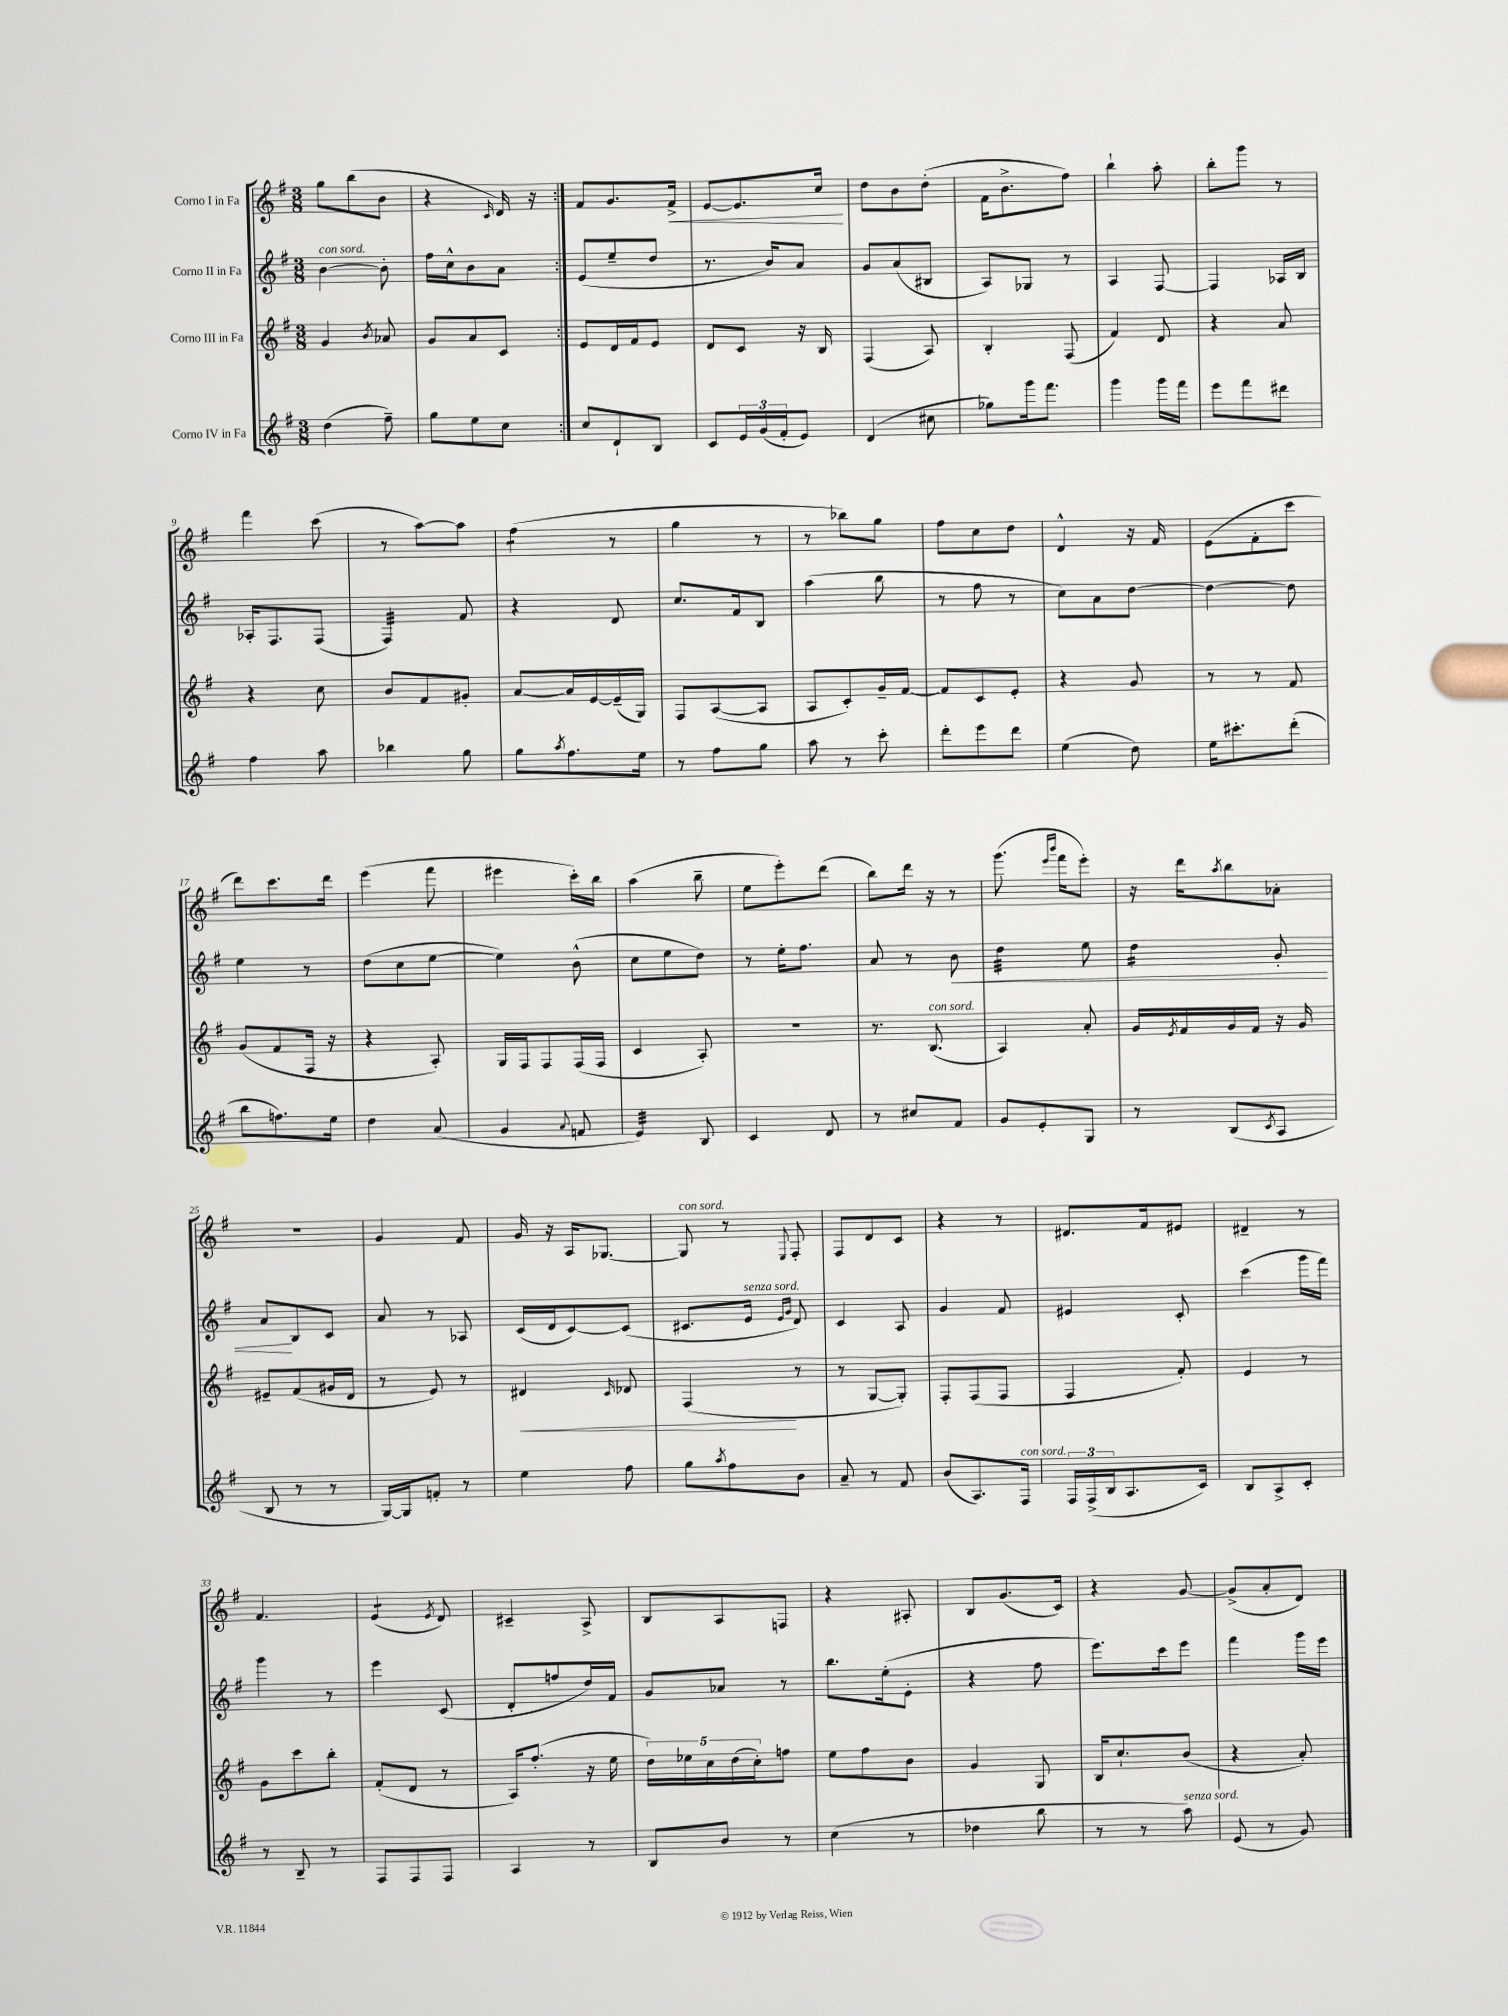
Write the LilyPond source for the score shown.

<<
\new StaffGroup <<
\new Staff = "s0" \with { instrumentName = "Corno I in Fa" } {
    \clef treble \key g \major \numericTimeSignature \time 3/8
    \repeat volta 2 { g''8 b''8( b'8 |
    r4 \grace { c'16 } d'16) r16 | }
    fis'8 g'8. fis'16->\< |
    e'8~ e'8. c''16\! |
    d''8 b'8 d''8-.( |
    fis'16 b'8.-> fis''8) |
    b''4-! a''8-. |
    b''8-. g'''8 r8 |
    fis'''4 c'''8( |
    r8 a''8~) a''8 |
    fis''4:8( r8 |
    g''4 r8 |
    r8 bes''8) g''8 |
    fis''8 c''8 d''8 |
    d'4-^ r16 fis'16 |
    e'8( fis'8-. c'''8 |
    d'''8) c'''8. d'''16 |
    e'''4( fis'''8 |
    eis'''4 c'''16-.) b''16 |
    a''4( b''8-- |
    e''8 e'''8-.) d'''8( |
    b''8) d'''16 r16 r8 |
    g'''8.( \grace { e'''16 b'''16 } fis'''16 e'''8-.) |
    r16 d'''16 \acciaccatura { a''8 } b''8 aes'8-. |
    R4. |
    g'4 fis'8 |
    g'16 r16 a16 ges8.~ |
    ges8^\markup { \italic "con sord." } r8 \appoggiatura { e8 } fis8-. |
    fis8 d'8 c'8 |
    r4 r8 |
    dis'8. fis'16 eis'8 |
    dis'4-- r8 |
    fis'4. |
    e'4:8( \acciaccatura { e'8 } d'8) |
    cis'4-- a8-> |
    b8 a8 f8 |
    r4 ais8-. |
    b8 g'8.( c'16) |
    r4 g'8~ |
    g'8->( a'8-. d'8) \bar "|." |
}
\new Staff = "s1" \with { instrumentName = "Corno II in Fa" } {
    \clef treble \key g \major \numericTimeSignature \time 3/8
    \repeat volta 2 { b'4~^\markup { \italic "con sord." } b'8-. |
    fis''16 c''16-^ b'8 a'8 | }
    e'8( e''8-- d''8 |
    r8. b'16) a'8 |
    g'8 a'8( bis8 |
    a8) ges8 r8 |
    a4 fis8~ |
    fis4 aes16 b16 |
    aes16-. fis8. fis8( |
    fis4:32) fis'8 |
    r4 d'8 |
    c''8. fis'16 b8 |
    a''4( b''8 |
    r8 fis''8 r8 |
    c''8) a'8 d''8~ |
    d''4~ d''8 |
    e''4 r8 |
    d''8( c''8 e''8~ |
    e''4) b'8-^( |
    c''8 e''8 d''8) |
    r8 e''16-. fis''8. |
    a'8 r8 b'8\< |
    d''4:32 e''8 |
    d''4:16 g'8-. |
    a'8\! b8 c'8 |
    a'8 r8 aes8 |
    c'16( d'16 c'8~) c'8( |
    cis'8. e'16^\markup { \italic "senza sord." } \grace { e'16 g'16 } d'8) |
    c'4 a8 |
    g'4 fis'8 |
    eis'4 c'8-. |
    c'''4( g'''16 fis'''16) |
    g'''4 r8 |
    e'''4 c'8( |
    d'8-. f''8 d''16) fis'16 |
    g'8 aes'8 r8 |
    b''8. e''16-.( e'8-. |
    r4 fis''8 |
    e'''8.) c'''16 e'''8 |
    fis'''4 g'''16 e'''16 \bar "|." |
}
\new Staff = "s2" \with { instrumentName = "Corno III in Fa" } {
    \clef treble \key g \major \numericTimeSignature \time 3/8
    \repeat volta 2 { g'4 \acciaccatura { b'8 } aes'8 |
    g'8 a'8 c'8 | }
    e'8 d'16 fis'16 e'8 |
    d'8 c'8 r16 b16 |
    fis4( a8) |
    b4-. fis8( |
    fis'4) d'8 |
    r4 a'8 |
    r4 c''8 |
    b'8 fis'8 gis'8-. |
    a'8~ a'16 e'16~ e'16--( g16) |
    fis8 a8~( a8 |
    a8 c'8-.) g'16-- fis'16~ |
    fis'8 c'8 e'8-. |
    r4 g'8 |
    r8 r8 fis'8 |
    g'8( fis'8 fis16 r16 |
    r4 a8-.) |
    g16 fis16 fis8 fis16( fis16 |
    c'4 a8-.) |
    R4. |
    r8. b8.^\markup { \italic "con sord." }( |
    a4) a'8-. |
    g'16 \acciaccatura { e'8 } fis'16 g'16 fis'16 r16 g'16 |
    eis'8-- fis'8( gis'16 d'16 |
    r8 e'8) r8 |
    dis'4\< \grace { c'16 } des'8 |
    fis4\!( r8 |
    r8 g8~ g8-.) |
    fis8-. fis8( fis8 |
    fis4 fis'8-.) |
    e'4 r8 |
    g'8 c'''8 b''8-. |
    fis'8-.( d'8 r8 |
    a16) fis''8.-.( r16 e''16 |
    \tuplet 5/4 { d''16) ees''16 c''16 d''16( c''16-.) } f''8 |
    e''8 fis''8 b'8 |
    g'4 g8 |
    b16 c''8.-! b'8( |
    r4 a'8-.) \bar "|." |
}
\new Staff = "s3" \with { instrumentName = "Corno IV in Fa" } {
    \clef treble \key g \major \numericTimeSignature \time 3/8
    \repeat volta 2 { d''4( fis''8--) |
    g''8 e''8 c''8 | }
    c''8 d'8-! b8 |
    c'8 \tuplet 3/2 { e'16 g'16( fis'16-. } e'8) |
    d'4( cis''8 |
    ges''8) g'''16 fis'''8. |
    g'''4 g'''16 fis'''16 |
    e'''8 fis'''8 dis'''8 |
    fis''4 a''8 |
    bes''4 g''8 |
    g''8 \acciaccatura { a''8 } fis''8. e''16 |
    r8 fis''8 g''8 |
    a''8 r8 c'''8-. |
    d'''8-. e'''8 d'''8 |
    e''4( d''8) |
    e''16 cis'''8.-. d'''8-.( |
    b''8 f''8.) e''16 |
    d''4 a'8( |
    g'4 \appoggiatura { a'8 } f'8 |
    e'4:32) b8 |
    c'4 d'8 |
    r8 cis''8 fis'8 |
    g'8 e'8-. g8 |
    r8 b8( \acciaccatura { c'8 } a8 |
    b8 r8 r8 |
    g16~) g16 f'8-. r8 |
    e''4 fis''8 |
    g''8 \acciaccatura { a''8 } fis''8 b'8 |
    a'8-- r8 fis'8 |
    b'8( a8.) fis16^\markup { \italic "con sord." } |
    \tuplet 3/2 { fis16 fis16->( b16 } a8. c'16) |
    b8 a8-> c'8-. |
    r8 b8-- r8 |
    fis8 fis8 fis8 |
    a4 r8 |
    b8 b'8 r8 |
    c''4( r8 |
    des''4 b''8 |
    r8 r8 a''8^\markup { \italic "senza sord." }) |
    e'8( r8 g'8) \bar "|." |
}
>>
>>
